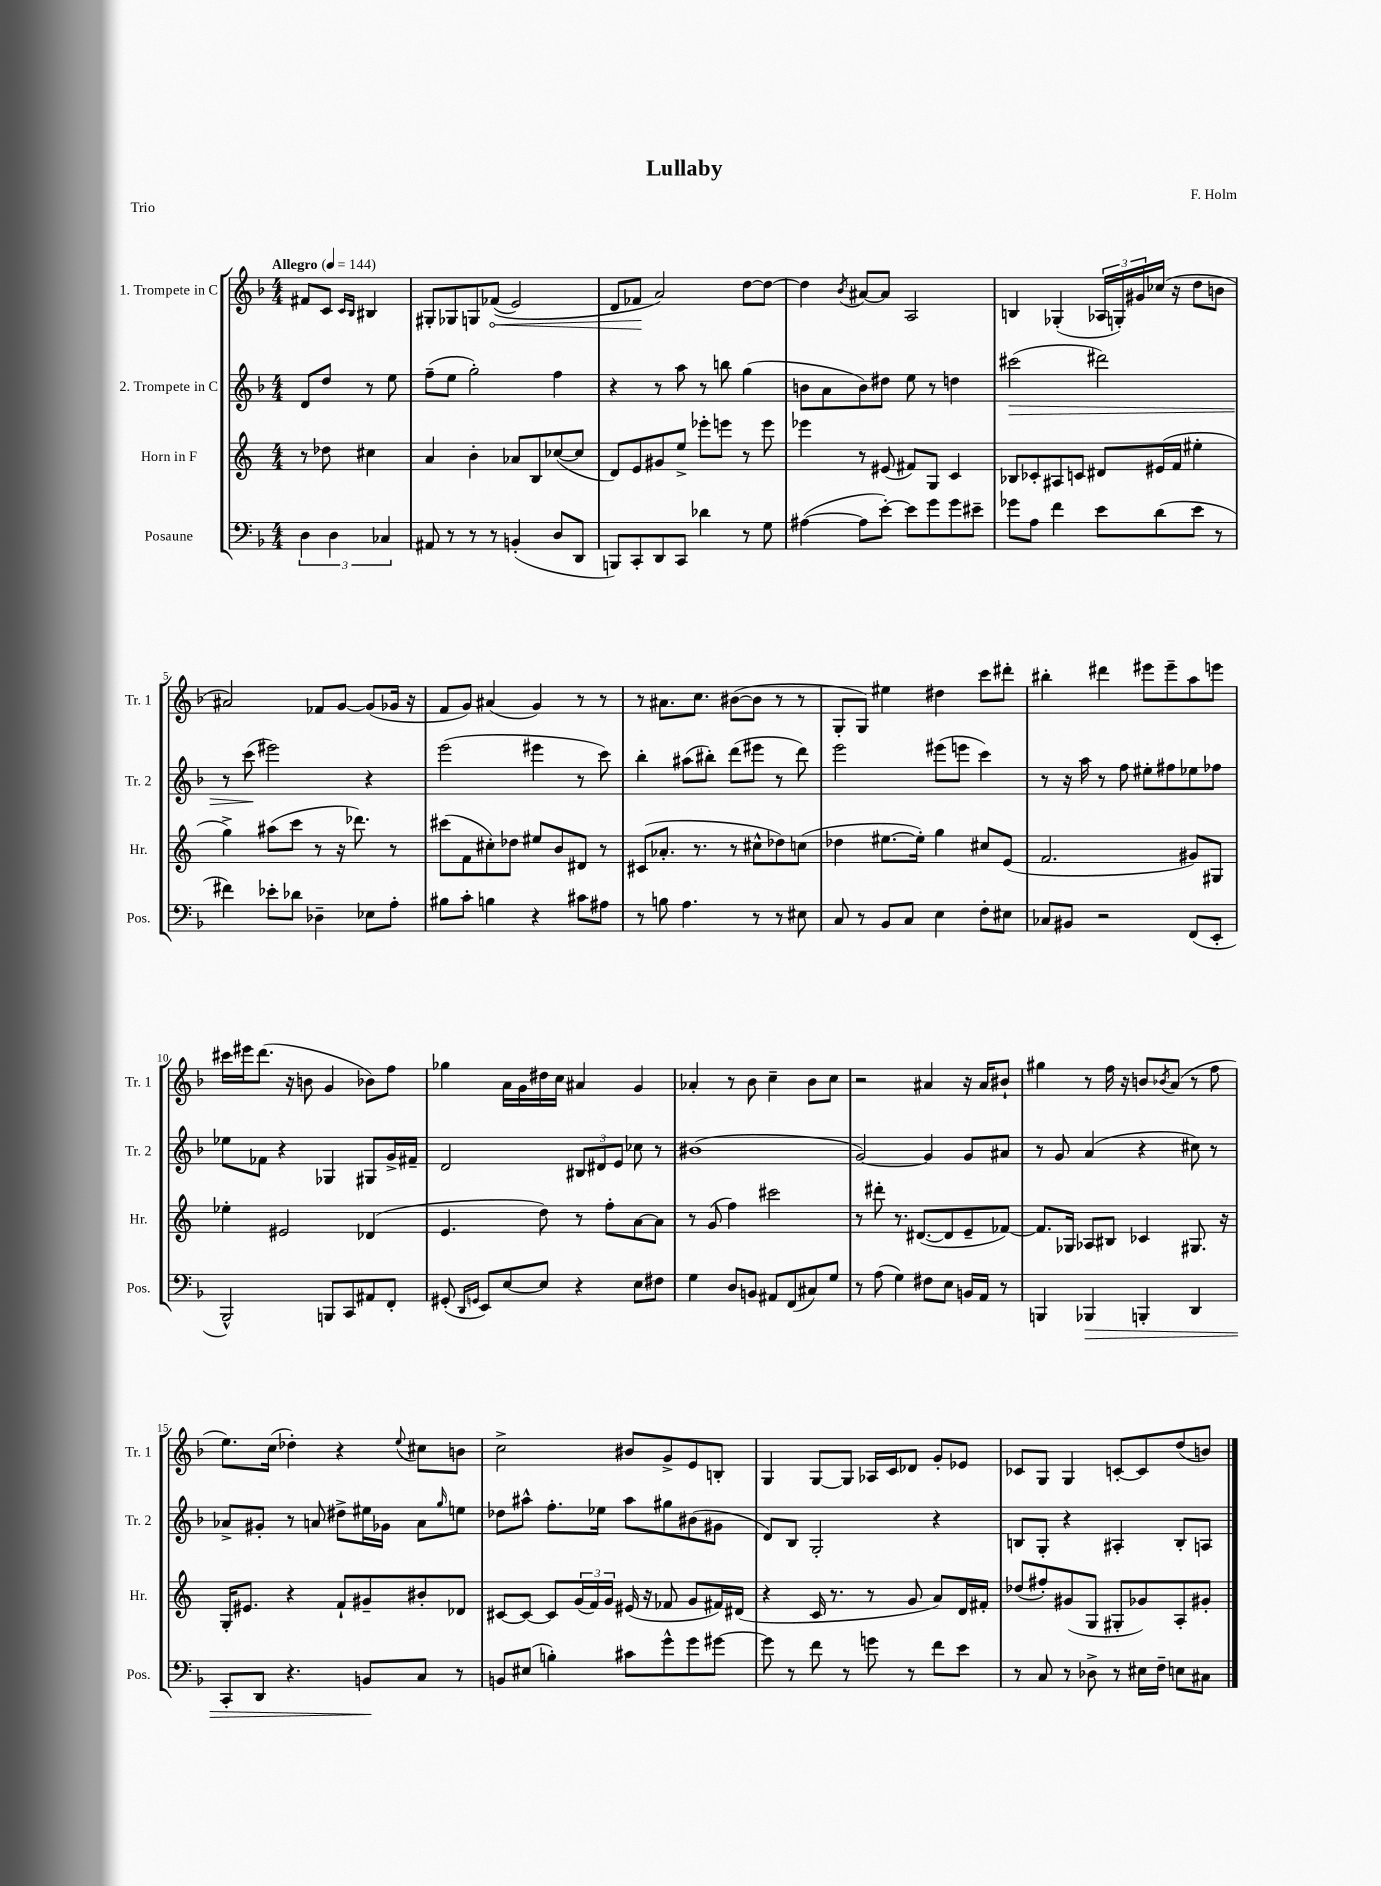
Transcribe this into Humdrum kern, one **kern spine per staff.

**kern	**kern	**kern	**kern
*staff4	*staff3	*staff2	*staff1
*clefF4	*clefG2	*clefG2	*clefG2
*k[b-]	*k[]	*k[b-]	*k[b-]
*M4/4	*M4/4	*M4/4	*M4/4
*MM144	*MM144	*MM144	*MM144
6D\	8r	8d/L	8f#/L
.	8dd-\	8dd/J	8c/J
6D\	.	.	.
.	.	.	16qqc/LL
.	.	.	16qqB-/JJ
.	4cc#\	8r	4B#/
6C-/	.	.	.
.	.	8ee\	.
=	=	=	=
8AA#/	4a/	(8ff~\L	8G#'/L
8r	.	8ee\J	8G-/
8r	4b'\	2gg'\)	8G/
8r	.	.	&((8f-/J
(4BB'/	8a-/L	.	2e/)
.	8B/	.	.
8D/L	([8cc-/	4ff\	.
8DD/J	8cc-/]J	.	.
=	=	=	=
8BBB/L)	8d/L)	4r	8d/L
8CC'/	8e/	.	8f-/J
8DD/	8g#/	8r	2a/&)
8CC/J	8ee^/J	8aa\	.
4d-\	8eee-'\L	8r	.
.	8eee\J	8bb\	.
8r	8r	(4gg\	[8dd\L
8G\	8eee\	.	8dd\_J
=	=	=	=
([4A#\	4eee-\	8b\L	4dd\]
.	.	8a\	.
.	.	.	8qb-/
8A#\]L	8r	8b\)	[8a#/L
[8e'\J)	(8e#/	8dd#\J	8a#/]J
8e\]L	8f#/L)	8ee\	2A/
8g\	8G/J	8r	.
8g\	4c/	4dd\	.
8e#~\J	.	.	.
=	=	=	=
8g-\L	8B-/L	(2ccc#\	4B/
8A\J	8c-'/	.	.
4f\	8A#/	.	(4G-'/
.	8c/J	.	.
8e\L	8d#/L	2ddd#\)	24A-/LL
.	.	.	24G'/)
.	.	.	24g#/
(8d\	(16e#/L	.	(16cc-/JJ
.	16f/JJ	.	16r
8e\J	4ee#'\	.	8dd\L
8r	.	.	8b\J
=	=	=	=
4f#\)	4gg^\)	8r	2a#/)
.	.	(8ccc\	.
8e-'\L	(8aa#\L	2eee#\)	.
8d-\J	8ccc\J	.	.
4D-~\	8r	.	8f-/L
.	16r	.	[8g/J
.	8.ddd-\)	.	.
8E-\L	.	4r	(8g/]L
8A'\J	8r	.	16g-/Jk
.	.	.	16r
=	=	=	=
8B#\L	(8ccc#\L	(2eee\	8f/L
8c'\J	8f\	.	8g/J)
4B\	8cc#'\)	.	(4a#/
.	8dd-\J	.	.
4r	8ee#/L	4eee#\	4g/)
.	8b/	.	.
8c#\L	8d#/J	8r	8r
8A#\J	8r	8ccc\)	8r
=	=	=	=
8r	(8c#/L	4bb-'\	8r
8B\	8.a-'/J	.	8.a#\L
4.A\	.	(8aa#\L	.
.	8.r	.	8.cc\J
.	.	8bb#'\J)	.
.	8r	(8ddd\L	([8b#\L
8r	8cc#^^\L	8eee#\J	8b#\]J
8r	8dd-\)	8r	8r
8E#\	(8cc\J	8ddd\)	8r
=	=	=	=
8C/	4dd-\	2eee\	8G'/L
8r	.	.	8G/J)
8BB-/L	[8.ee#\L	.	4ee#\
8C/J	.	.	.
.	16ee#'\]Jk)	.	.
4E\	4gg\	(8eee#\L	4dd#\
.	.	8eee\J	.
8F'\L	8cc#/L	4ccc\)	8ccc\L
8E#\J	(8e/J	.	8ddd#'\J
=	=	=	=
8C-/L	2.f/	8r	4bb#'\
8BB#/J	.	16r	.
.	.	16aa\	.
2r	.	8r	4ddd#\
.	.	8ff\	.
.	.	8ee#'\L	8eee#\L
.	.	8ff#\	8eee#~\
(8FF/L	8g#/L)	8ee-\	8aa\
8EE'/J	8G#/J	8ff-\J	8eee\J
=	=	=	=
2BBB-^^/)	4ee-'\	8ee-\L	16ccc#\LL
.	.	.	16eee#\J
.	.	8f-\J	(8.ddd\J
.	2e#/	4r	.
.	.	.	16r
.	.	.	8b\
8BBB/L	.	4G-/	4g/
8CC/	.	.	.
8AA#/	(4d-/	8G#/L	8b-\L)
8FF'/J	.	16g^/L	8ff\J
.	.	16f#~/JJ	.
=	=	=	=
(8GG#'/	4.e/	2d/	4gg-\
16qqDD/LL	.	.	.
16qqGG/JJ	.	.	.
8EE/L)	.	.	.
[8E/	.	.	16a\LL
.	.	.	16g\
8E/]J	8dd\)	.	16dd#\
.	.	.	16cc\JJ
4r	8r	12B#/L	4a#/
.	.	12d#/	.
.	8ff'\L	.	.
.	.	12e/J	.
8E\L	[8a\	8cc-\	4g/
8F#\J	8a\]J	8r	.
=	=	=	=
4G\	8r	(1b#	4a-'/
.	(8g/	.	.
8D/L	4ff\)	.	8r
8BB/J	.	.	8b-\
8AA#/L	2ccc#\	.	4cc~\
(8FF/	.	.	.
8C#/)	.	.	8b-\L
8G/J	.	.	8cc\J
=	=	=	=
8r	8r	[2g/)	2r
(8A\	8ddd#'\	.	.
4G\)	8.r	.	.
.	([8.d#/L	.	.
8F#\L	.	4g/]	4a#/
8E\J	8d#/]	.	.
16BB/LL	8e~/	8g/L	16r
16AA/JJ	.	.	16a#/LK
8r	[8f-/J)	8a#/J	8b#`/J
=	=	=	=
4BBB/	8.f-/]L	8r	4gg#\
.	.	8g/	.
.	16G-/Jk	.	.
4BBB-/	8A-/L	(4a/	8r
.	8B#/J	.	16ff\
.	.	.	16r
4BBB'/	4c-/	4r	8b/L
.	.	.	8qb-/
.	.	.	(8a/J
4DD/	8.G#/	8cc#\)	8r
.	.	8r	8ff\
.	16r	.	.
=	=	=	=
8CC'/L	16G'/LK	8a-^/L	8.ee\L)
.	8.e#/J	.	.
8DD/J	.	8g#'/J	.
.	.	.	(16cc\Jk
4.r	4r	8r	4dd-'\)
.	.	8a/	.
.	8f`/L	8dd#^\L	4r
8BB/L	8g#~/	16ee#\L	.
.	.	16g-\JJ	.
.	.	.	8qqee/
8C/J	8b#'/	8a\L	8cc#\L
.	.	16qqgg/	.
8r	8d-/J	8ee\J	8b\J
=	=	=	=
8BB/L	[8c#/L	8dd-\L	2cc^\
(8E#/J	8c#/_J	8aa#^^\J	.
4B'\)	8c#/]L	8.ff'\L	.
.	(24g/L	.	.
.	24f/)	.	.
.	.	16ee-\Jk	.
.	24g/JJ	.	.
8c#\L	(16e#/	8aa#\L	8b#/L
.	16r	.	.
8g^^\	8f-/	8gg#\	8g^/
8g\	8g/L	(8b#\	8e/
[8g#\J	16f#/L)	8g#\J	8B'/J
.	(16d#/JJ	.	.
=	=	=	=
8g#\]	4r	8d/L)	4G/
8r	.	8B-/J	.
8f\	16c/	2G'/	[8G/L
.	8.r	.	.
8r	.	.	8G/]J
8g\	8r	.	16A-/LL
.	.	.	16c/J
8r	8g/	.	8d-/J
8f\L	8a/L)	4r	8g'/L
8e\J	16d/L	.	8e-/J
.	16f#'/JJ	.	.
=	=	=	=
8r	(8dd-/L	8B/L	8c-/L
8C/	8ff#'/)	8G'/J	8G/J
8r	(8g#/	4r	4G/
8D-^\	8G/J	.	.
8r	8G#'/L	4A#'/	[8c'/L
16E#\LL	8g-/)	.	8c/]
16F~\JJ	.	.	.
8E\L	8A'/	8B'/L	(8dd/
8C#\J	8g#'/J	8A/J	8b/J)
==	==	==	==
*-	*-	*-	*-
